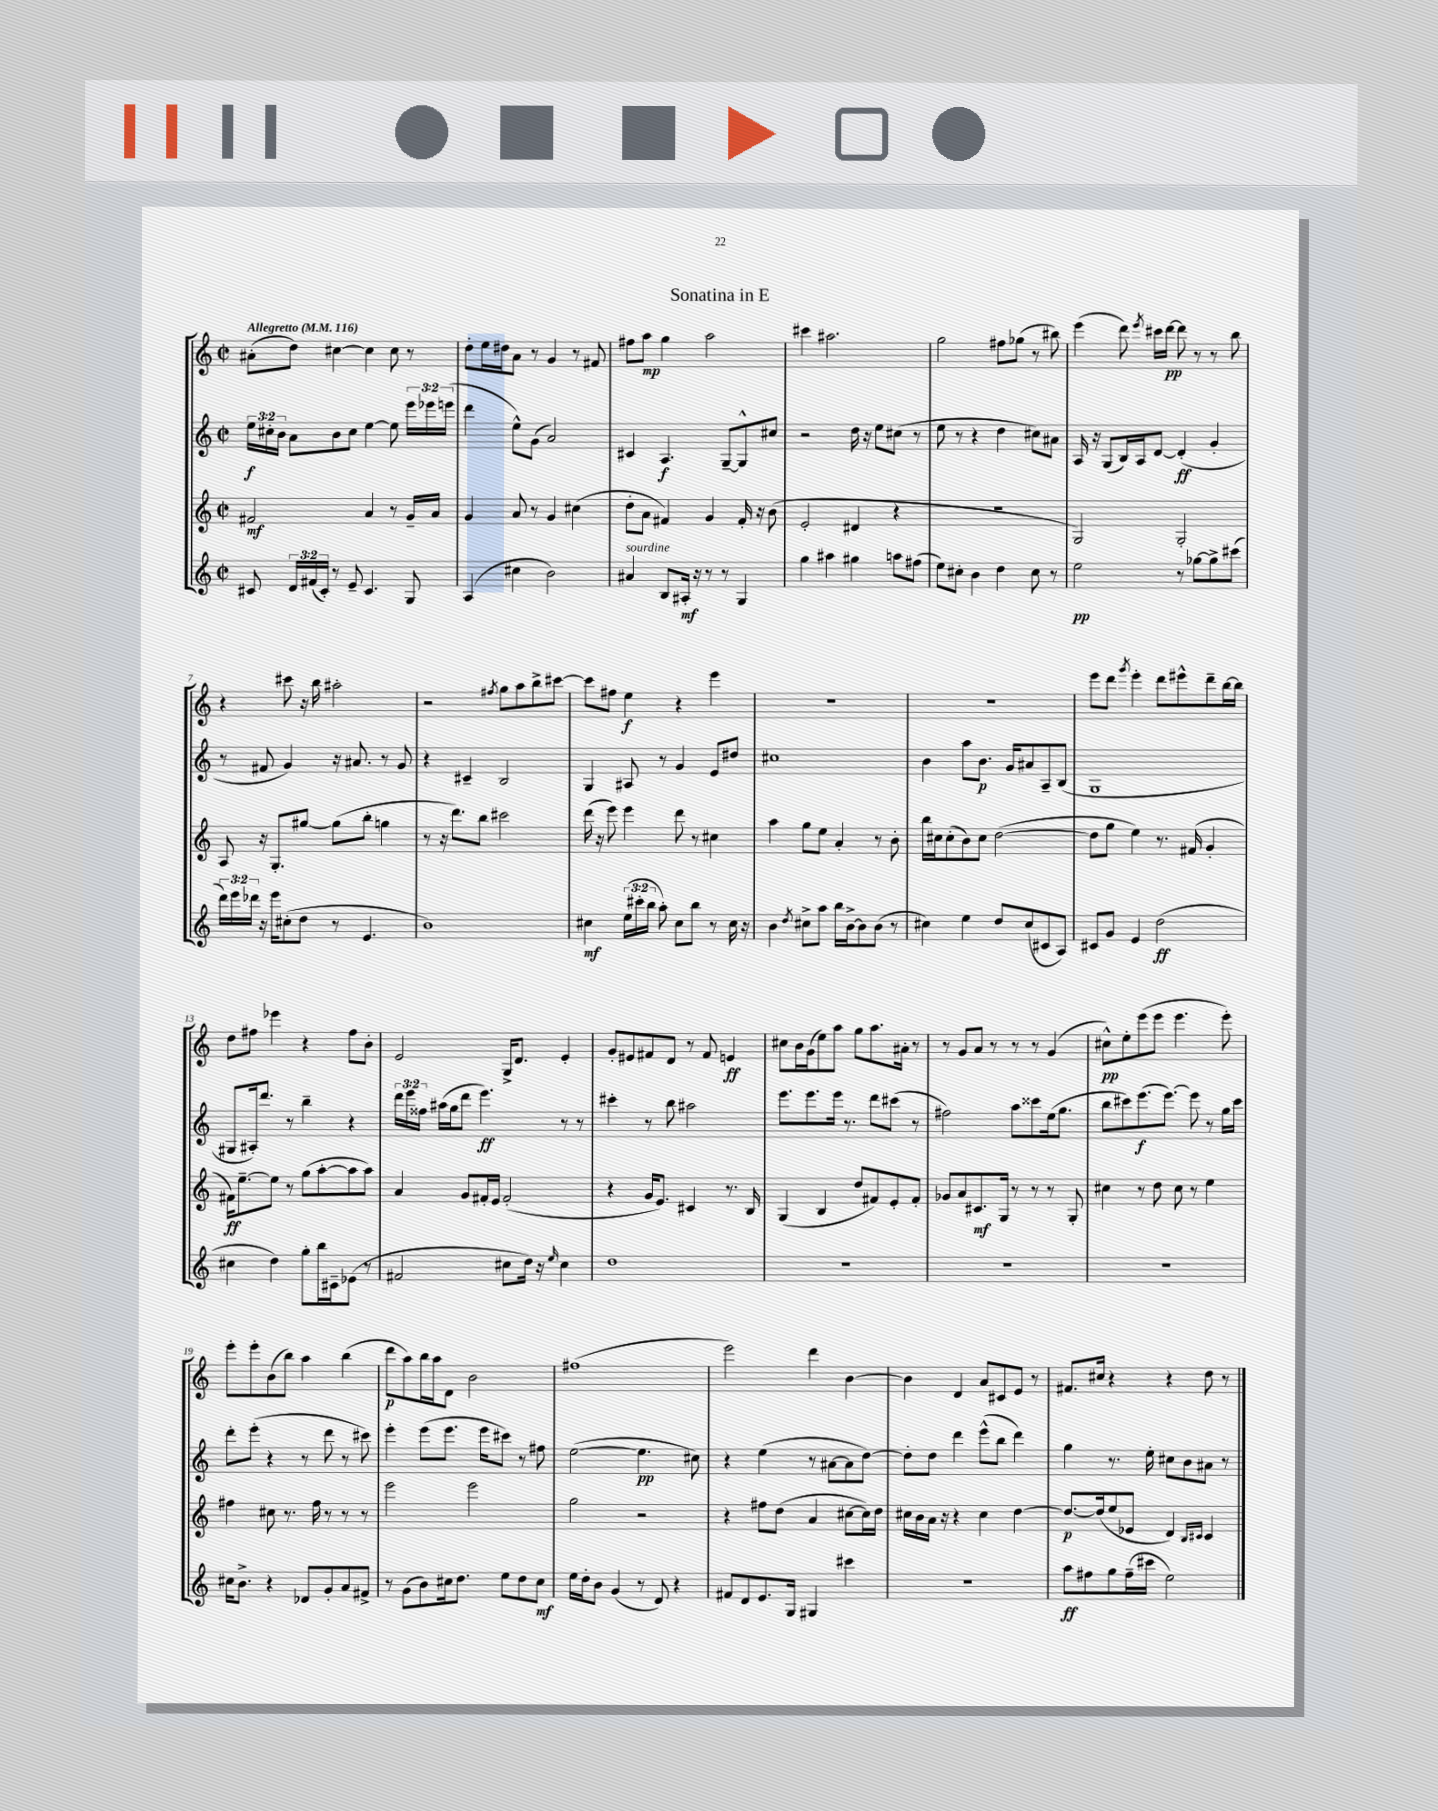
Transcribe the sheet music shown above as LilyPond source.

\header { title = "Sonatina in E" }
<<
\new StaffGroup <<
\new Staff = "s0" {
    \clef treble \key c \major \defaultTimeSignature \time 2/2 \tempo "Allegretto" 4 = 116
    \autoBeamOff ais'8[-.( d''8]) cis''4~ cis''4 cis''8 r8 |
    d''8[-. e''16 dis''16 a'8] r8 g'4 r8 fis'8 |
    fis''8[ a''8]\mp g''4 a''2 |
    cis'''4 ais''2. |
    g''2 fis''8[ ges''8]( r8 bis''8) |
    e'''4( d'''8) \acciaccatura { e'''8 } cis'''16[ d'''16]~\pp d'''8 r8 r8 b''8 |
    r4 cis'''8 r16 b''16 ais''2-. |
    r2 \acciaccatura { fis''8 } g''8[ a''8 b''8-> cis'''8]~ |
    cis'''8[ fis''8] e''4\f r4 e'''4 |
    r1 |
    r1 |
    e'''8[ d'''8] \acciaccatura { g'''8 } e'''4-. d'''8[ eis'''8-^ d'''8-- b''16~ b''16] |
    d''8[ fis''8] ees'''4 r4 fis''8[ b'8]-. |
    e'2 g16[-> d'8.] e'4-. |
    g'8[-. eis'8 fis'8 d'8] r8 fis'8 e'4\ff |
    cis''8[ b'16 g'16( e''8) a''8] g''8[ a''8. ais'16]-. r8 |
    r8 g'8[ a'8] r8 r8 r8 g'4( |
    cis''8[-^\pp) e''8-. e'''8( e'''8] e'''4. e'''8-.) |
    e'''8[-. e'''8-. b'8( b''8]) a''4 b''4( |
    d'''8[\p a''8) b''16 a''16 d'8] b'2 |
    fis''1( |
    e'''2) d'''4 b'4~ |
    b'4 d'4 a'8[ cis'8 e'8] r8 |
    fis'8.[ cis''16] r4 r4 d''8 r8 \bar "|." |
}
\new Staff = "s1" {
    \clef treble \key c \major \defaultTimeSignature \time 2/2 \override Staff.TupletNumber.text = #tuplet-number::calc-fraction-text
    \autoBeamOff \tuplet 3/2 { e''16[\f cis''16-. b'16] } a'8[ b'8 cis''8] e''4~ e''8 \tuplet 3/2 { e'''16[ ees'''16 e'''16]( } |
    d'''4 e''8[-^) g'8]( a'2) |
    cis'4 a4.\f g8[~-- g8-^ cis''8] |
    r2 d''16 r16 e''8[ cis''8]( r8 |
    e''8 r8 r4 d''4 cis''8[) ais'8] |
    a16 r16 g8[( b16) a16 d'8]~ d'4-.\ff( g'4-. |
    r8 fis'8 g'4) r16 ais'8. r8 g'8 |
    r4 cis'4-- b2 |
    g4 ais8 r8 g'4 e'8[ dis''8] |
    cis''1 |
    b'4 a''8[ b'8.]\p g'16[ ais'8 a8-- b8]( |
    g1 |
    gis8[ ais16-.) d'''8.] r8 b''4-- r4 |
    \tuplet 3/2 { d'''16[ e'''16 fisis''16] } ais''16[( g''16 d'''8] e'''4.\ff) r8 r8 |
    cis'''4-. r8 b''8 ais''2 |
    e'''8.[ e'''8. e'''16] r8. d'''8[ cis'''8]( r8 |
    fis''2) a''8[ cisis'''8 e''16( g''8.] |
    b''8[ cis'''8) e'''8.\f( e'''8.]~) e'''8 r8 g''16[ cis'''16] |
    d'''8[-. e'''8]-.( r4 r8 d'''8 r8 cis'''8) |
    e'''4-. e'''8[( e'''8.] e'''16[ cis'''8]) r8 fis''8 |
    e''2~( e''4.\pp cis''8) |
    r4 e''4( r8 ais'8[~ ais'8 d''8]~) |
    d''8[-. d''8] d'''4 e'''8[-^( b''8] d'''4) |
    g''4 r8. e''16-. cis''8[ b'8 ais'8] r8 \bar "|." |
}
\new Staff = "s2" {
    \clef treble \key c \major \defaultTimeSignature \time 2/2
    \autoBeamOff fis'2\mf a'4 r8 g'16[-- a'16] |
    g'4 a'8 r8 g'4 cis''4( |
    d''8[-. a'8] fis'4) g'4 fis'16-. r16 b'8( |
    e'2-. dis'4 r4 |
    R1 |
    g2) g2-. |
    a8 r16 g8.[-. gis''8]~ gis''8[( b''8]-. g''4 |
    r8 r16 d'''8.[) b''8] cis'''2 |
    d'''16( r16 e'''8) e'''4 d'''8 r8 cis''4 |
    a''4 g''8[ e''8] a'4-. r8 b'8-. |
    b''16[ cis''16 cis''8-.( b'8) cis''8] d''2~( |
    d''8[ g''8] e''4) r8. fis'16( g'4-. |
    fis'16[\ff) e''8.~-- e''8] r8 g''8[( a''8~-. a''8 a''8]) |
    a'4 g'8[ fis'16-. e'16] fis'2-.( |
    r4 g'16[ e'8.]) cis'4 r8. b16 |
    g4( b4 d''8[ fis'8) e'8-. fis'8]-. |
    ges'8[ a'8 cis'8.\mf g16] r8 r8 r8 g8-. |
    cis''4 r8 d''8 cis''8 r8 e''4 |
    fis''4 cis''8 r8. fis''16 r8 r8 r8 |
    e'''2 e'''2 |
    g''2 r2 |
    r4 fis''8[ d''8]( a'4 cis''8[~ cis''16) d''16] |
    cis''16[ b'16 a'16] r16 r4 cis''4 d''4~ |
    d''8.[~\p d''16( e''8 ees'8] d'4) \grace { b16[ cis'16] } cis'4 \bar "|." |
}
\new Staff = "s3" {
    \clef treble \key c \major \defaultTimeSignature \time 2/2 \override Staff.TupletNumber.text = #tuplet-number::calc-fraction-text
    \autoBeamOff cis'8 \tuplet 3/2 { d'16[ fis'16( cis'16]-.) } r8 e'8-- cis'4. g8 |
    a4( cis''4 b'2) |
    ais'4^\markup { \italic "sourdine" } b8[ ais16]-.\mf r16 r8 r8 g4 |
    g''4 ais''4 gis''4 a''8[ fis''8]( |
    e''8[) cis''8]-. b'4 d''4 cis''8 r8 |
    e''2\pp r8 ges''8[~ ges''8-> cis'''8]( |
    \tuplet 3/2 { d'''16[) e'''16 des'''16] } r16 e'''16[ cis''8-.( d''8] r8 e'4. |
    b'1) |
    cis''4\mf \tuplet 3/2 { e''16[( cis'''16-. b''16] } a''8-.) cis''8[ b''8] r8 cis''16 r16 |
    b'4 \acciaccatura { d''8 } cis''8[-> a''8] b''16[ b'16~-> b'8 b'8]( r8 |
    cis''4) e''4 d''8[ cis''8( cis'8 a8]) |
    cis'8[ g'8] e'4 d''2\ff( |
    cis''4 d''4) g''8[-. b''16 cis'16-- ees'8]( r8 |
    fis'2 cis''8[ d''16]) r16 \grace { e''16 } cis''4 |
    d''1 |
    R1 |
    R1 |
    R1 |
    cis''16[ b'8.]-> r4 des'8[ g'8-. a'8 fis'8]-> |
    r8 g'8[( b'8) cis''16 d''8.] e''8[ d''8 cis''8]\mf |
    e''16[ d''16-. b'8] g'4( r8 d'8) r4 |
    fis'8[ d'8 e'8. g16] gis4 cis'''4 |
    R1 |
    a''8[\ff fis''8 g''8 fis''16--( cis'''16] e''2) \bar "|." |
}
>>
>>
